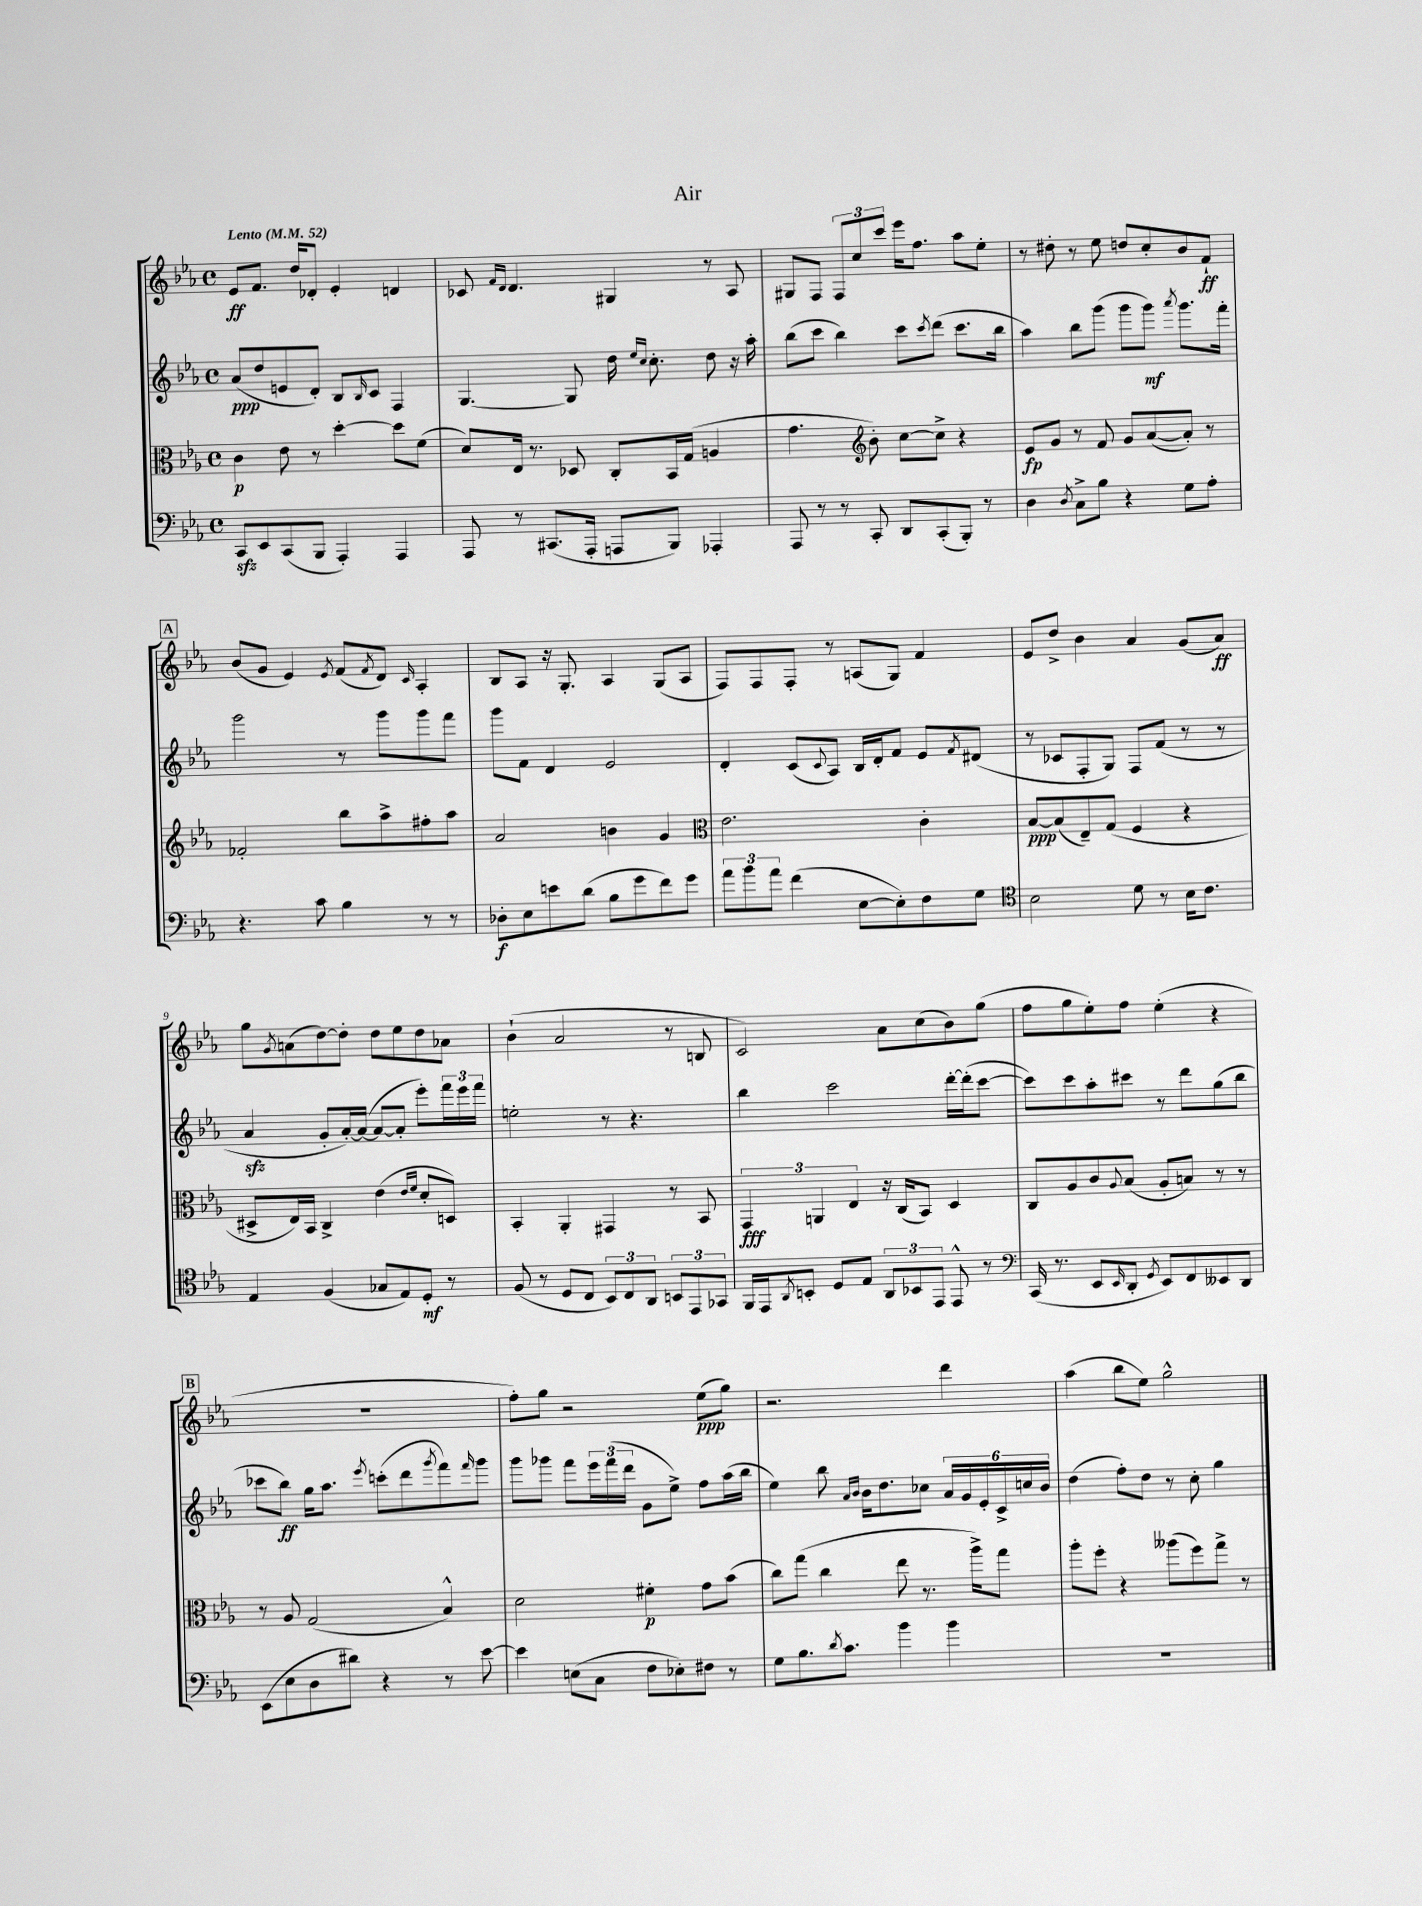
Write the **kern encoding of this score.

**kern	**dynam	**kern	**dynam	**kern	**dynam	**kern	**dynam
*part4	*part4	*part3	*part3	*part2	*part2	*part1	*part1
*staff4	*staff4	*staff3	*staff3	*staff2	*staff2	*staff1	*staff1
*clefF4	*	*clefC3	*	*clefG2	*	*clefG2	*
*k[b-e-a-]	*	*k[b-e-a-]	*	*k[b-e-a-]	*	*k[b-e-a-]	*
*M4/4	*	*M4/4	*	*M4/4	*	*M4/4	*
*met(c)	*	*met(c)	*	*met(c)	*	*met(c)	*
*MM52	*	*MM52	*	*MM52	*	*MM52	*
=1	=1	=1	=1	=1	=1	=1	=1
!	!	!	!	!	!	!LO:TX:a:B:t=Lento	!
8CCzz/L	.	4c\	p	(8a-/L	ppp	8e-/L	ff
8EE-/	.	.	.	8dd/	.	8.f/J	.
(8CC/	.	8e-\	.	8en/	.	.	.
.	.	.	.	.	.	16dd/KL	.
8BBB-/J	.	8r	.	8d'/J)	.	8d-X'/J	.
4AAA-'/)	.	[4dd'\	.	8B-/L	.	4e-'/	.
.	.	.	.	16qqB-/	.	.	.
.	.	.	.	8c/J	.	.	.
4AAA-/	.	8dd\L]	.	4F/	.	4dn/	.
.	.	(8f\J	.	.	.	.	.
=2	=2	=2	=2	=2	=2	=2	=2
8AAA-/	.	8d/L)	.	[4.G/	.	8c-X/	.
.	.	.	.	.	.	16qqf/LL	.
.	.	.	.	.	.	16qqd/JJ	.
8r	.	16E-/Jk	.	.	.	4.d/	.
.	.	8.r	.	.	.	.	.
(8.CC#X/L	.	.	.	.	.	.	.
.	.	8D-X/	.	8G/]	.	.	.
16AAA-'/Jk	.	.	.	.	.	.	.
8AAAn/L	.	8C'/L	.	16dd\	.	4G#X/	.
.	.	.	.	16qqee-/LL	.	.	.
.	.	.	.	16qqcc/JJ	.	.	.
.	.	.	.	8.cc'\	.	.	.
8BBB-/J)	.	16BB-/L	.	.	.	.	.
.	.	(16G/JJ	.	.	.	.	.
4AAA-X'/	.	4An/	.	8dd\	.	8r	.
.	.	.	.	16r	.	8A-/	.
.	.	.	.	16aa-'\	.	.	.
=3	=3	=3	=3	=3	=3	=3	=3
8AAA-/	.	4.g\	.	(8bb-\L	.	8G#X/L	.
8r	.	.	.	8ccc\J	.	8F/J	.
8r	.	.	.	4bb-\)	.	12F/L	.
.	.	.	.	.	.	12cc/	.
*	*	*clefG2	*	*	*	*	*
8CC'/	.	8b-'\)	.	.	.	.	.
.	.	.	.	.	.	12ccc/J	.
8DD/L	.	[8cc\L	.	8ccc\L	.	16eee-\KL	.
.	.	.	.	.	.	8.ff\J	.
.	.	.	.	8qccc/	.	.	.
(8CC'/	.	8cc^\J]	.	(8ddd\J	.	.	.
8BBB-'/J)	.	4r	.	8.ccc\L	.	8aa-\L	.
8r	.	.	.	.	.	8ee-'\J	.
.	.	.	.	16bb-\Jk	.	.	.
=4	=4	=4	=4	=4	=4	=4	=4
4D\	.	8e-/L	fp	4aa-\)	.	8r	.
.	.	8g/J	.	.	.	8dd#X'\	.
8qD/	.	.	.	.	.	.	.
8C^\L	.	8r	.	8bb-\L	.	8r	.
8B-\J	.	8f/	.	(8ggg\J	.	8ee-\	.
4r	.	8g/L	.	8ggg\L	.	8ddn/L	.
.	.	([8a-/	.	8ggg\J)	mf	8cc'/	.
.	.	.	.	8qaaa-/	.	.	.
8G\L	.	8a-'/J])	.	8.ggg\L	.	8b-/	.
8A-'\J	.	8r	.	.	.	8f`/J	ff
.	.	.	.	16fff'\Jk	.	.	.
!!LO:LB:g=z
!!LO:REH:place=s1:t=A
=5	=5	=5	=5	=5	=5	=5	=5
4.r	.	2f-X'/	.	2ggg\	.	(8b-/L	.
.	.	.	.	.	.	8g/J	.
.	.	.	.	.	.	4e-/)	.
8c\	.	.	.	.	.	.	.
.	.	.	.	.	.	8qe-/	.
4B-\	.	8bb-\L	.	8r	.	(8f/L	.
.	.	.	.	.	.	8qf/	.
.	.	8aa-^\	.	8ggg\L	.	8d/J)	.
.	.	.	.	.	.	16qqc/	.
8r	.	8ff#X'\	.	8ggg\	.	4A-'/	.
8r	.	8aa-\J	.	8fff\J	.	.	.
=6	=6	=6	=6	=6	=6	=6	=6
8D-X'\L	f	2a-/	.	8ggg\L	.	8B-/L	.
8E-\	.	.	.	8f\J	.	8A-/J	.
8en\	.	.	.	4d/	.	16r	.
.	.	.	.	.	.	8.G'/	.
(8d\J	.	.	.	.	.	.	.
8B-\L	.	4bn\	.	2e-/	.	4A-/	.
8g\	.	.	.	.	.	.	.
8f\)	.	4g/	.	.	.	(8G/L	.
8g\J	.	.	.	.	.	8A-/J	.
=7	=7	=7	=7	=7	=7	=7	=7
*	*	*clefC3	*	*	*	*	*
12a-\L	.	2.e-\	.	4d'/	.	8F/L)	.
12b-\	.	.	.	.	.	.	.
.	.	.	.	.	.	8F/	.
12a-\J	.	.	.	.	.	.	.
(4f\	.	.	.	(8c/L	.	8F'/J	.
.	.	.	.	8qqc/	.	.	.
.	.	.	.	8A-/J)	.	8r	.
[8E-\L	.	.	.	16B-/LL	.	(8An/L	.
.	.	.	.	16d'/J	.	.	.
8E-'\])	.	.	.	8f/J	.	8G/J)	.
8F\	.	4c'\	.	8e-/L	.	4f/	.
.	.	.	.	8qf/	.	.	.
8G\J	.	.	.	(8d#X/J	.	.	.
=8	=8	=8	=8	=8	=8	=8	=8
*clefC4	*	*	*	*	*	*	*
2B-\	.	[8B-/L	ppp	8r	.	8e-/L	.
.	.	(8B-/]	.	8c-X/L	.	8dd^/J	.
.	.	8E-~/)	.	8F'/	.	4b-\	.
.	.	(8G/J	.	8G/J)	.	.	.
8d\	.	4F/	.	8F/L	.	4a-/	.
8r	.	.	.	(8f/J	.	.	.
16B-\KL	.	4r	.	8r	.	(8g/L	.
8.c\J	.	.	.	.	.	.	.
.	.	.	.	8r	.	8a-/J)	ff
!!LO:LB:g=z
=9	=9	=9	=9	=9	=9	=9	=9
4E-/	.	8D#X^/L	.	4a-zz/	.	8gg\L	.
.	.	.	.	.	.	8qg/	.
.	.	16E-/L)	.	.	.	(8an\	.
.	.	16BB-/JJ	.	.	.	.	.
(4F/	.	4C^/	.	8g'/L	.	[8dd\)	.
.	.	.	.	[16a-'/L)	.	8dd'\J]	.
.	.	.	.	(16a-/JJ_	.	.	.
8G-X/L	.	(4e-\	.	8a-/L_	.	8dd\L	.
8E-/)	.	.	.	8a-'/J]	.	8ee-\	.
.	.	16qqe-/LL	.	.	.	.	.
.	.	16qqf/JJ	.	.	.	.	.
8D'/J	mf	8d'/L	.	8eee-'\L)	.	8dd\	.
8r	.	8Dn/J)	.	24fff\L	.	8a-X\J	.
.	.	.	.	24eee-\	.	.	.
.	.	.	.	24fff\JJ	.	.	.
=10	=10	=10	=10	=10	=10	=10	=10
(8F/	.	4BB-'/	.	2een'\	.	(4b-`\	.
8r	.	.	.	.	.	.	.
8D/L	.	4AA-'/	.	.	.	2a-/	.
8C/J	.	.	.	.	.	.	.
12BB-/L)	.	4GG#X/	.	8r	.	.	.
12C/	.	.	.	.	.	.	.
.	.	.	.	4.r	.	.	.
12AA-/J	.	.	.	.	.	.	.
12BBn/L	.	8r	.	.	.	8r	.
12EE-/	.	.	.	.	.	.	.
.	.	8BB-/	.	.	.	8Bn/	.
12GG-X/J	.	.	.	.	.	.	.
=11	=11	=11	=11	=11	=11	=11	=11
16FF/LL	.	6GG/	fff	4bb-\	.	2c/)	.
16EE-/J	.	.	.	.	.	.	.
8qAA-/	.	.	.	.	.	.	.
8BBn'/J	.	.	.	.	.	.	.
.	.	6AAn/	.	.	.	.	.
8D/L	.	.	.	2ccc\	.	.	.
.	.	6E-/	.	.	.	.	.
8E-/J	.	.	.	.	.	.	.
12AA-/L	.	16r	.	.	.	8a-\L	.
.	.	(16C/KL	.	.	.	.	.
12BB-X/	.	.	.	.	.	.	.
.	.	8BB-/J)	.	.	.	(8cc\	.
12EE-/J	.	.	.	.	.	.	.
8EE-^^/	.	4D/	.	[16ddd'\LL	.	8b-\)	.
.	.	.	.	(16ddd'\J]	.	.	.
8r	.	.	.	[8ccc\J	.	(8gg\J	.
=12	=12	=12	=12	=12	=12	=12	=12
*clefF4	*	*	*	*	*	*	*
(16CC/	.	8C/L	.	8ccc\L])	.	8ff\L	.
8.r	.	.	.	.	.	.	.
.	.	8A-/	.	8ccc\	.	8gg\	.
8EE-/L	.	8c/	.	8aa-'\	.	8ee-'\)	.
16qqEE-/	.	8qqA-/	.	.	.	.	.
8DD'/J	.	(8B-/J	.	8ccc#X\J	.	8ff\J	.
8qGG/	.	.	.	.	.	.	.
8EE-/L)	.	8A-'/L	.	8r	.	(4ee-'\	.
8FF/	.	8Bn/J)	.	8ddd\L	.	.	.
8EE--X/	.	8r	.	(8gg\	.	4r	.
8DD/J	.	8r	.	8bb-\J	.	.	.
!!LO:LB:g=z
!!LO:REH:place=s1:t=B
=13	=13	=13	=13	=13	=13	=13	=13
(8EE-\L	.	8r	.	8ccc-X\L	.	1r	.
8E-\	.	8A-/	.	8bb-\J)	ff	.	.
8D\	.	(2G/	.	16gg\KL	.	.	.
.	.	.	.	8.aa-\J	.	.	.
8d#X\J)	.	.	.	.	.	.	.
.	.	.	.	8qeee-/	.	.	.
4r	.	.	.	(8cccn'\L	.	.	.
.	.	.	.	8ddd\	.	.	.
.	.	.	.	8qggg/	.	.	.
8r	.	4B-^^/)	.	8fff\)	.	.	.
.	.	.	.	16qqfff/	.	.	.
[8e-\	.	.	.	8ggg\J	.	.	.
=14	=14	=14	=14	=14	=14	=14	=14
4e-\]	.	2d\	.	8ggg\L	.	8ff'\L)	.
.	.	.	.	8ggg-X\J	.	8gg\J	.
(8En\L	.	.	.	8fff\L	.	2r	.
8C\J	.	.	.	24eee-\L	.	.	.
.	.	.	.	(24fff\	.	.	.
.	.	.	.	24ddd\JJ	.	.	.
8F\L	.	4f#X'\	p	8g\L	.	.	.
8E-X'\)	.	.	.	8ee-^\J)	.	.	.
8F#X\J	.	8g\L	.	8ff\L	.	(8ee-\L	ppp
8r	.	(8b-\J	.	(16aa-\L	.	8gg\J)	.
.	.	.	.	16bb-\JJ	.	.	.
=15	=15	=15	=15	=15	=15	=15	=15
8G\L	.	8cc\L)	.	4ee-\)	.	2.r	.
8.B-\	.	(8gg\J	.	.	.	.	.
.	.	4cc\	.	8bb-\	.	.	.
8qd/	.	.	.	.	.	.	.
8.c\J	.	.	.	.	.	.	.
.	.	.	.	16qqa-/LL	.	.	.
.	.	.	.	16qqb-/JJ	.	.	.
.	.	.	.	16b-\KL	.	.	.
.	.	.	.	8.dd\	.	.	.
4b-\	.	8ee-\	.	.	.	.	.
.	.	8.r	.	8cc-X\J	.	.	.
4b-\	.	.	.	24a-/LL	.	4ddd\	.
.	.	.	.	24g/	.	.	.
.	.	16aa-^\KL)	.	.	.	.	.
.	.	.	.	24e-'/	.	.	.
.	.	8gg\J	.	24c^/	.	.	.
.	.	.	.	24ccn/	.	.	.
.	.	.	.	24b-/JJ	.	.	.
=16	=16	=16	=16	=16	=16	=16	=16
1r	.	8aa-'\L	.	(4dd\	.	(4aa-\	.
.	.	8ff'\J	.	.	.	.	.
.	.	4r	.	8ff'\L)	.	8bb-\L	.
.	.	.	.	8dd\J	.	8ee-\J)	.
.	.	(8aa--X\L	.	8r	.	2gg^^\	.
.	.	8ff\)	.	8cc'\	.	.	.
.	.	8gg^\J	.	4gg\	.	.	.
.	.	8r	.	.	.	.	.
==	==	==	==	==	==	==	==
*-	*-	*-	*-	*-	*-	*-	*-
